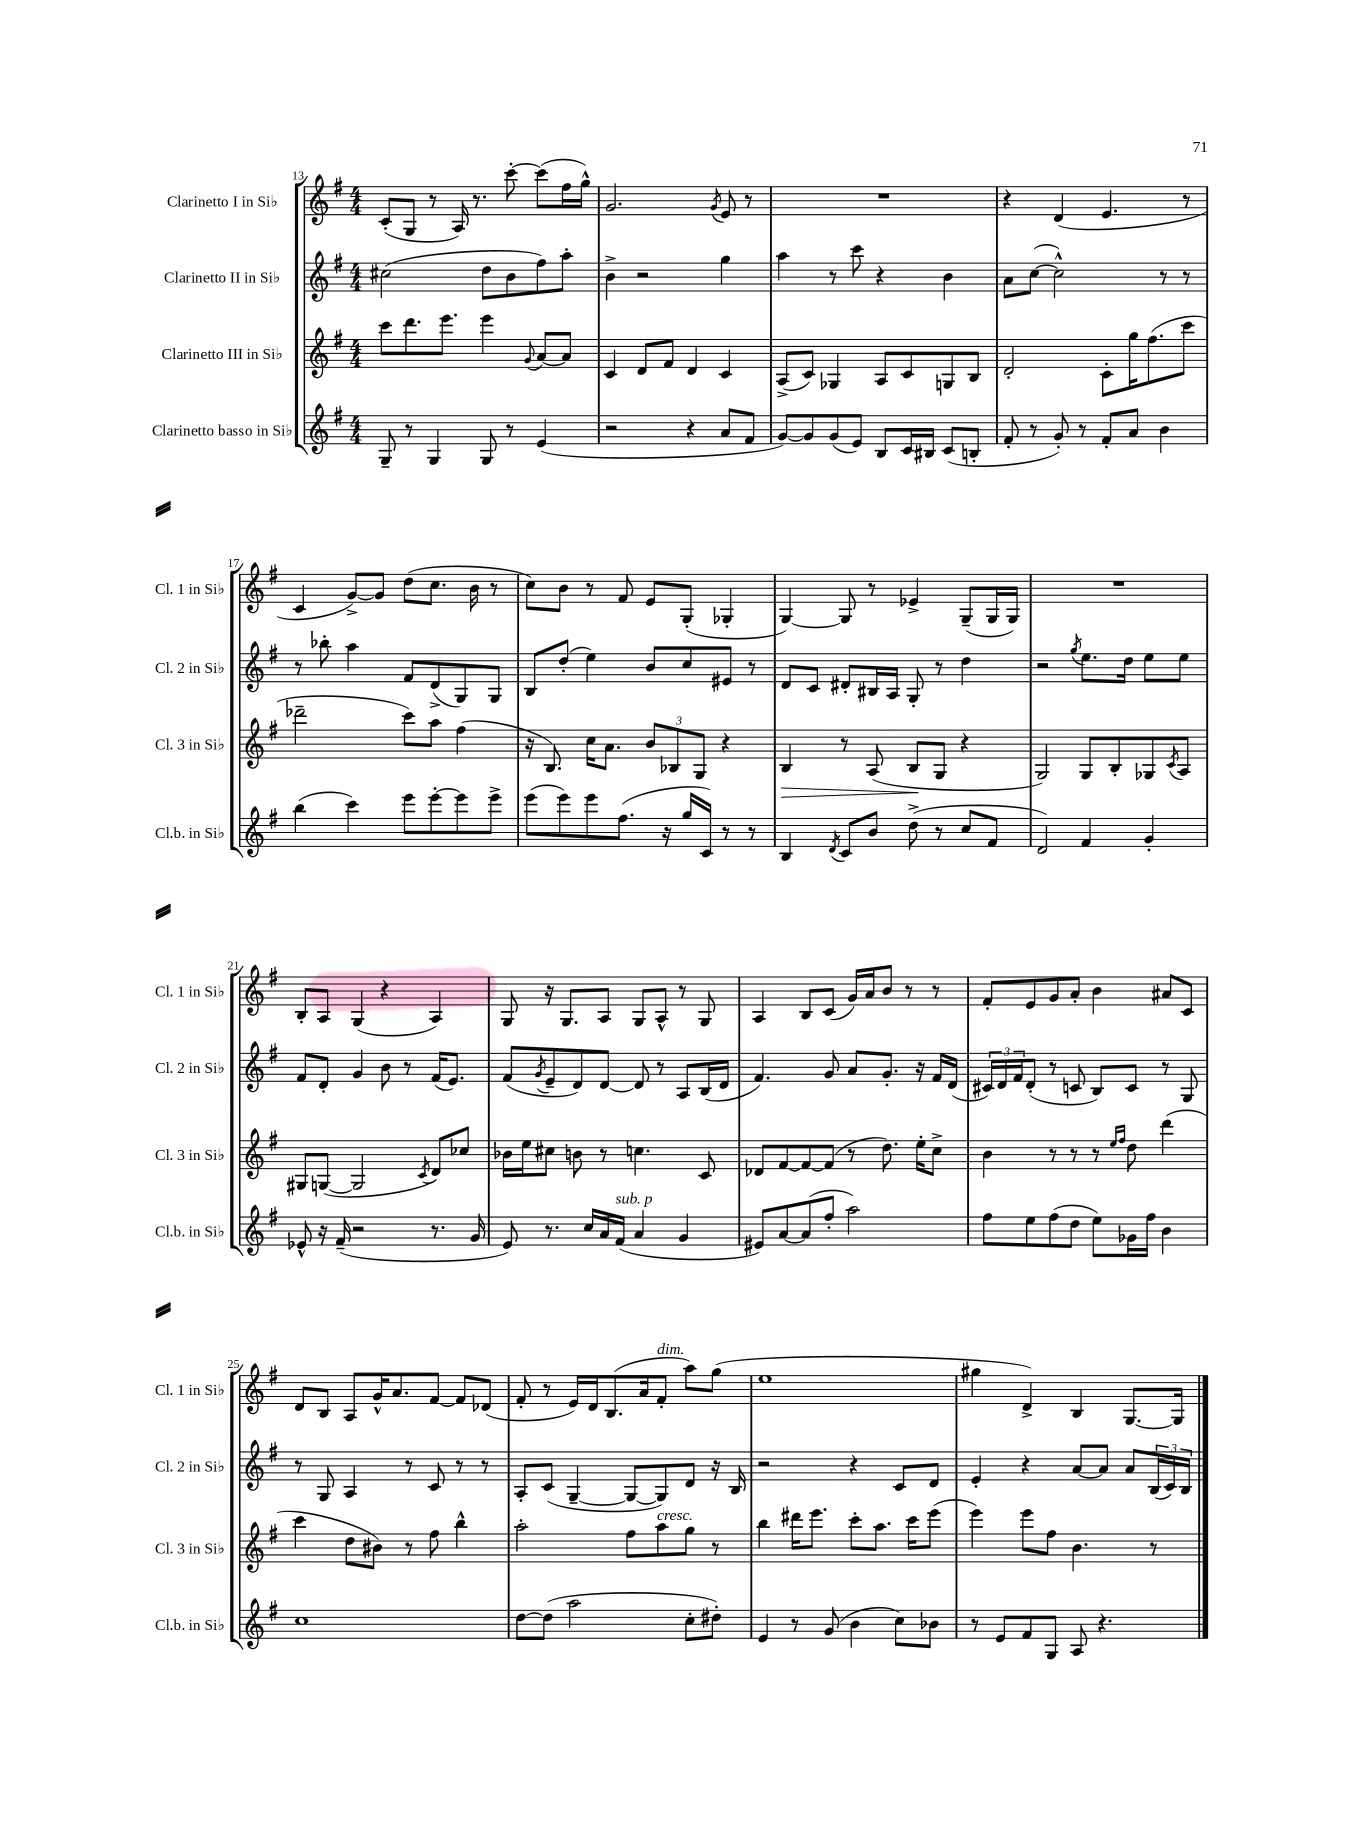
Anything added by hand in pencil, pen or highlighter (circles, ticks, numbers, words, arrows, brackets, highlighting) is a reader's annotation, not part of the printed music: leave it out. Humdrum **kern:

**kern	**kern	**dynam	**kern	**kern
*part4	*part3	*part3	*part2	*part1
*staff4	*staff3	*staff3	*staff2	*staff1
*I"Clarinetto basso in Si♭	*I"Clarinetto III in Si♭	*	*I"Clarinetto II in Si♭	*I"Clarinetto I in Si♭
*I'Cl.b. in Si♭	*I'Cl. 3 in Si♭	*	*I'Cl. 2 in Si♭	*I'Cl. 1 in Si♭
*clefG2	*clefG2	*	*clefG2	*clefG2
*k[f#]	*k[f#]	*	*k[f#]	*k[f#]
*M4/4	*M4/4	*	*M4/4	*M4/4
=13	=13	=13	=13	=13
8G~/	8ccc\L	.	(2cc#X\	(8c'/L
8r	8.ddd\	.	.	8G/J
4G/	.	.	.	8r
.	8.eee\J	.	.	.
.	.	.	.	16A/)
.	.	.	.	8.r
8G/	4eee\	.	8dd\L	.
8r	.	.	8b\	[8ccc'\
.	8qqg/	.	.	.
(4e/	[8a/L	.	8ff#\)	(8ccc\L]
.	8a/J]	.	8aa'\J	16ff#\L
.	.	.	.	16gg^^\JJ)
=14	=14	=14	=14	=14
2r	4c/	.	4b^\	2.g/
.	8d/L	.	2r	.
.	8f#/J	.	.	.
4r	4d/	.	.	.
.	.	.	.	8qg/
8a/L	4c/	.	4gg\	8e/
8f#/J	.	.	.	8r
=15	=15	=15	=15	=15
[8g/L)	(8A^/L	.	4aa\	1r
8g/]	8c/J)	.	.	.
(8g/	4G-X/	.	8r	.
8e/J)	.	.	8ccc\	.
8B/L	8A/L	.	4r	.
16c/L	8c/	.	.	.
16B#X/JJ	.	.	.	.
(8c/L	8Gn/	.	4b\	.
8Bn'/J	8B/J	.	.	.
=16	=16	=16	=16	=16
8f#'/	2d'/	.	8a\L	4r
8r	.	.	([8cc\J	.
8g'/)	.	.	2cc^^\])	(4d/
8r	.	.	.	.
8f#'/L	8c'\L	.	.	4.e/
8a/J	16gg\K	.	.	.
.	(8.ff#\	.	.	.
4b\	.	.	8r	.
.	8ccc\J	.	8r	8r
!!LO:LB:g=z
=17	=17	=17	=17	=17
(4bb\	2ddd-X~\	.	8r	4c/
.	.	.	8bb-X'\	.
4ccc\)	.	.	4aa\	[8g^/L)
.	.	.	.	8g/J]
8eee\L	8ccc\L)	.	8f#/L	(8dd\L
[8eee'\	8aa\J	.	(8d^/	8.cc\J
8eee\]	(4ff#\	.	8G/)	.
.	.	.	.	16b\
8eee^\J	.	.	8G/J	8r
=18	=18	=18	=18	=18
(8eee\L	16r	.	8B/L	8cc\L)
.	8.B/)	.	.	.
8eee\)	.	.	(8dd'/J	8b\J
8eee\	16cc\KL	.	4ee\)	8r
.	8.a\J	.	.	.
(8.ff#\J	.	.	.	8f#/
.	12b/L	.	8b/L	8e/L
16r	.	.	.	.
.	12B-X/	.	.	.
16gg/LL	.	.	8cc/	(8G'/J
.	12G/J	.	.	.
16c/JJ)	.	.	.	.
8r	4r	.	8e#X/J	4G-X'/
8r	.	.	8r	.
=19	=19	=19	=19	=19
!	!	!LO:HP:b	!	!
4B/	4B/	>	8d/L	[4G/)
.	.	.	8c/J	.
8qd/	.	.	.	.
8c/L	8r	.	8d#X'/L	8G/]
8b/J	(8A/	.	16B#X/L	8r
.	.	.	16A/JJ	.
(8dd^\	8B/L	.	8G'/	4e-X^/
8r	8G/J	]	8r	.
8cc/L	4r	.	4dd\	(8G~/L
8f#/J	.	.	.	16G/L
.	.	.	.	16G/JJ)
=20	=20	=20	=20	=20
2d/)	2G/)	.	2r	1r
.	.	.	8qgg/	.
4f#/	8G/L	.	8.ee\L	.
.	8B'/	.	.	.
.	.	.	16dd\Jk	.
4g'/	8G-X/	.	8ee\L	.
.	8qc/	.	.	.
.	8A/J	.	8ee\J	.
!!LO:LB:g=z
=21	=21	=21	=21	=21
8e-X^^/	8G#X/L	.	8f#/L	8B'/L
16r	([8Gn/J	.	8d'/J	8A/J
(16f#~/	.	.	.	.
2r	2G/]	.	4g/	(4G/
.	.	.	8b\	4r
.	.	.	8r	.
.	8qc/	.	.	.
8.r	8d/L)	.	(16f#/KL	4A/)
.	.	.	8.e/J)	.
.	8cc-X/J	.	.	.
16g/	.	.	.	.
=22	=22	=22	=22	=22
8e/)	16b-X\LL	.	(8f#/L	8G/
.	16ee\J	.	.	.
.	.	.	8qg/	.
8.r	8cc#X\J	.	8e~/	16r
.	.	.	.	8.G/L
.	8bn\	.	8d/)	.
16cc/LL	.	.	.	.
16a/	8r	.	[8d/J	8A/J
!LO:TX:a:i:t=sub. p	!	!	!	!
(16f#/JJ	.	.	.	.
4a/	4.ccn\	.	8d/]	8G/L
.	.	.	8r	8A^^/J
4g/	.	.	8A/L	8r
.	8c/	.	(16B/L	8G/
.	.	.	16d/JJ	.
=23	=23	=23	=23	=23
8e#X/L)	8d-X/L	.	4.f#/)	4A/
[8a/	[8f#/	.	.	.
(8a/]	8f#/_	.	.	8B/L
8ff#'/J	(8f#/J]	.	8g/	(8c/J
2aa\)	8r	.	8a/L	16g/LL)
.	.	.	.	16a/J
.	8.dd\)	.	8.g'/J	8b/J
.	.	.	.	8r
.	16ee'\KL	.	16r	.
.	8cc^\J	.	16f#/LL	8r
.	.	.	(16d/JJ	.
=24	=24	=24	=24	=24
8ff#\L	4b\	.	24c#X/LL)	8f#'/L
.	.	.	24d/	.
.	.	.	24f#/J	.
8ee\	.	.	(8d'/J	8e/
(8ff#\	8r	.	8r	8g/
8dd\J	8r	.	8cn/	8a'/J
8ee\L)	8r	.	8B/L)	4b\
.	16qqee/LL	.	.	.
.	16qqff#/JJ	.	.	.
16g-X\L	8dd\	.	8c/J	.
16ff#\JJ	.	.	.	.
4b\	(4ddd\	.	8r	8a#X/L
.	.	.	8G/	8c/J
!!LO:LB:g=z
=25	=25	=25	=25	=25
1cc	4ccc\	.	8r	8d/L
.	.	.	8G/	8B/J
.	8dd\L	.	4A/	8A/L
.	8b#X\J)	.	.	16g^^/K
.	.	.	.	8.a/
.	8r	.	8r	.
.	8ff#\	.	8c/	[8f#/J
.	4bb^^\	.	8r	8f#/L]
.	.	.	8r	(8d-X/J
=26	=26	=26	=26	=26
[8dd\L	2aa'\	.	8A'/L	8f#'/
(8dd\J]	.	.	(8c/J	8r
2aa\	.	.	[4G~/	16e/LL)
.	.	.	.	16d/J
.	.	.	.	(8.B/
.	8ff#\L	.	8G/L_	.
.	.	.	.	16a/k
!	!	!	!	!LO:TX:a:i:t=dim.
!	!LO:TX:a:i:t=cresc.	!	!	!
.	8aa\	.	8G/])	8f#'/J
8cc'\L	8gg\J	.	8d/J	8aa\L)
8dd#X'\J)	8r	.	16r	(8gg\J
.	.	.	16B/	.
=27	=27	=27	=27	=27
4e/	4bb\	.	2r	1ee
8r	16ddd#X\KL	.	.	.
.	8.eee\J	.	.	.
(8g/	.	.	.	.
4b\	8ccc'\L	.	4r	.
.	8.aa\J	.	.	.
8cc\L)	.	.	8c/L	.
.	16ccc\KL	.	.	.
8b-X\J	(8eee\J	.	8d/J	.
=28	=28	=28	=28	=28
8r	4eee\)	.	4e'/	4gg#X\
8e/L	.	.	.	.
8f#/	8eee\L	.	4r	4d^/)
8G/J	8ff#\J	.	.	.
8A/	4.b\	.	[8a/L	4B/
4.r	.	.	8a/J]	.
.	.	.	8a/L	[8.G/L
.	8r	.	(24B/L	.
.	.	.	24c/)	.
.	.	.	.	16G/Jk]
.	.	.	24B/JJ	.
==	==	==	==	==
*-	*-	*-	*-	*-
